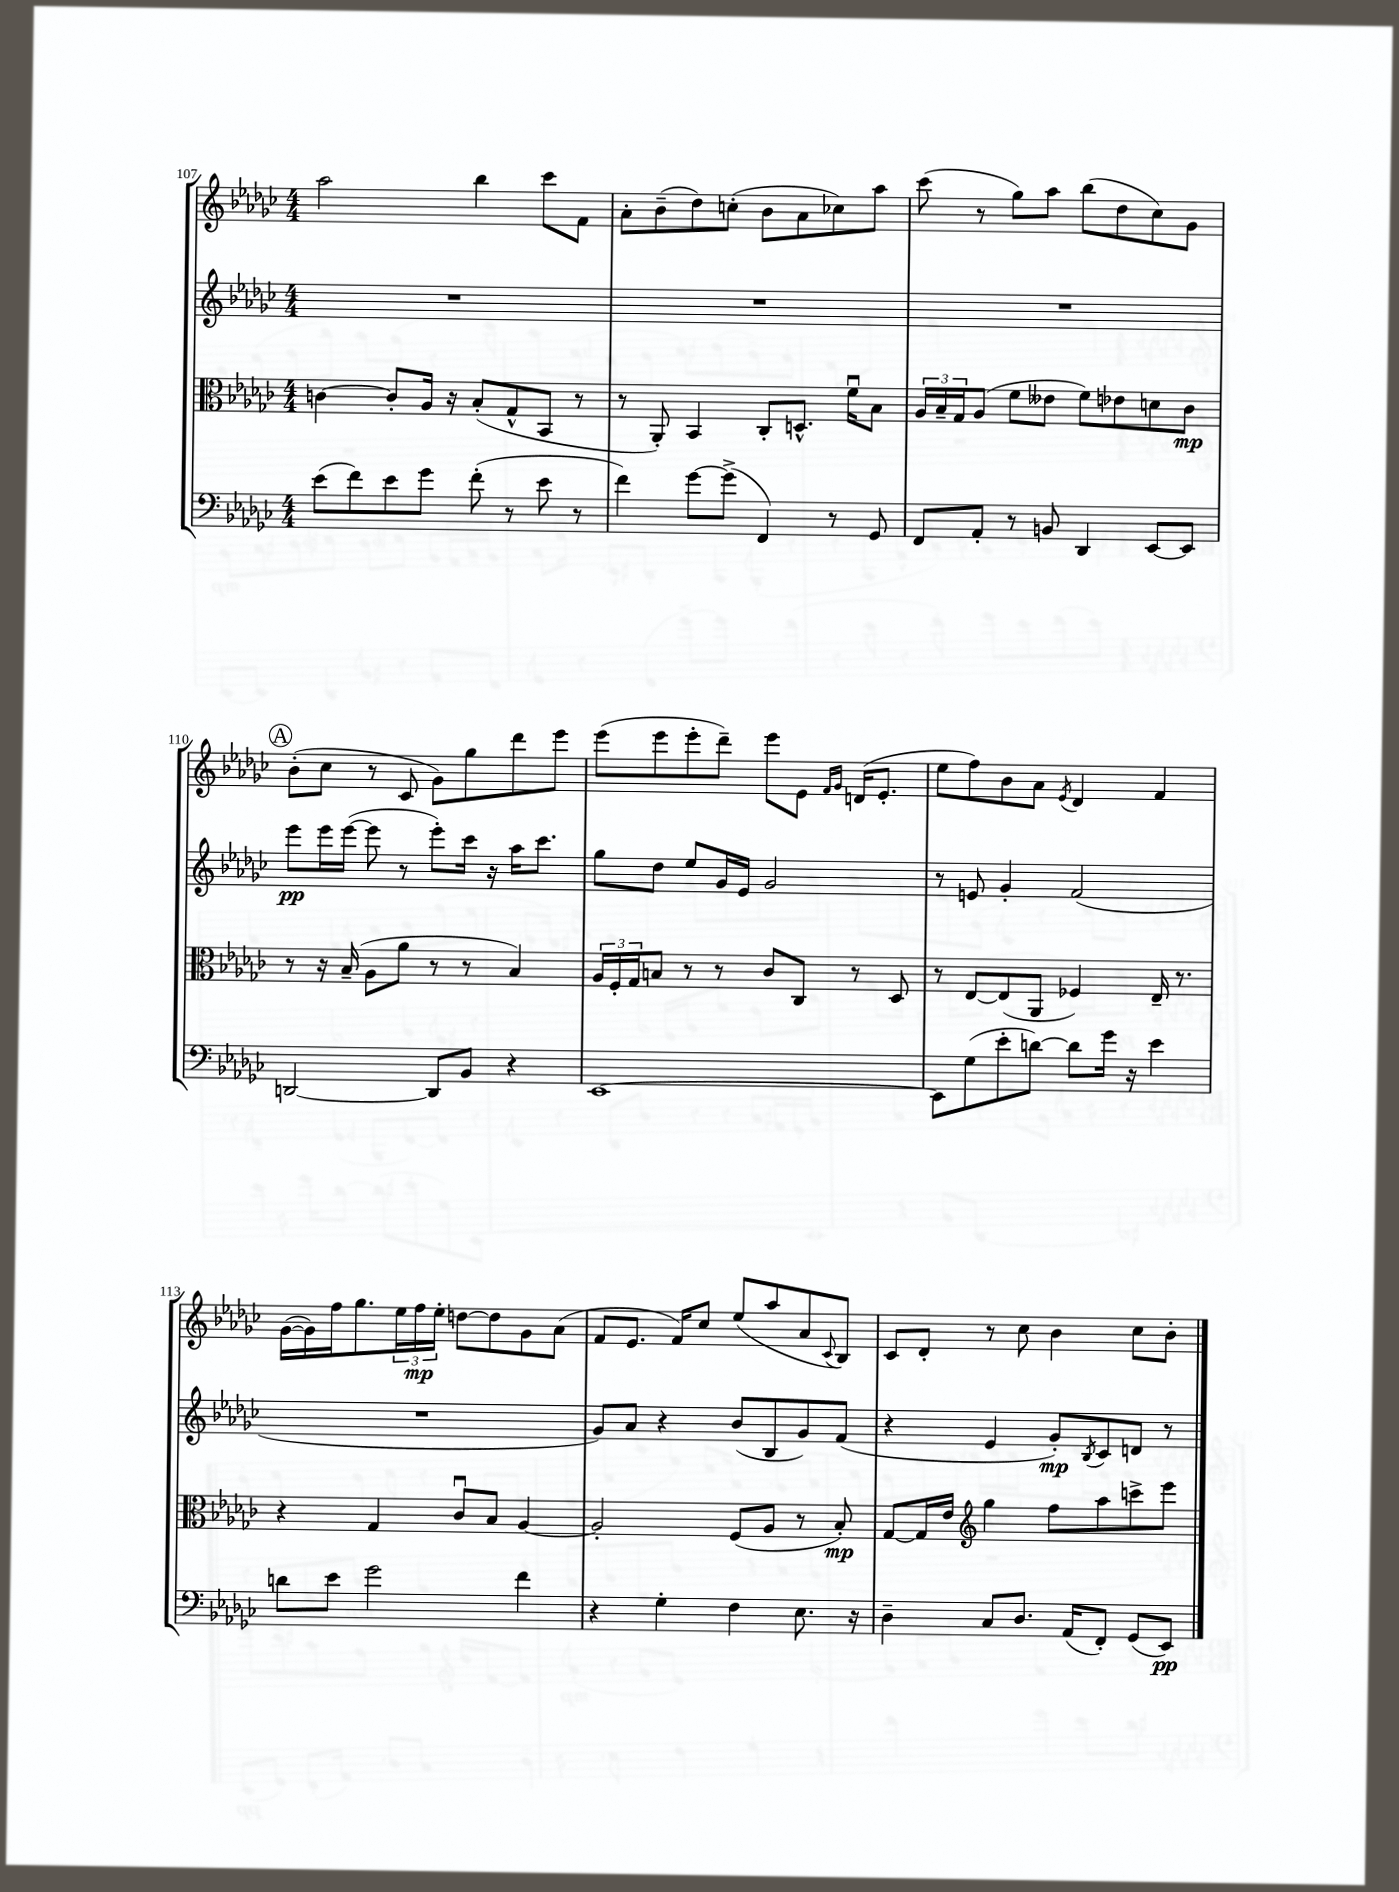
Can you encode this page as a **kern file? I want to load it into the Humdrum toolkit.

**kern	**kern	**kern	**kern
*staff4	*staff3	*staff2	*staff1
*clefF4	*clefC3	*clefG2	*clefG2
*k[b-e-a-d-g-c-]	*k[b-e-a-d-g-c-]	*k[b-e-a-d-g-c-]	*k[b-e-a-d-g-c-]
*M4/4	*M4/4	*M4/4	*M4/4
(8e-	[4c	1r	2aa-
8f)	.	.	.
8e-	8c']	.	.
8g-	16A-	.	.
.	16r	.	.
(8f'	(8B-'	.	4bb-
8r	8G-^^	.	.
8e-	8BB-	.	8ccc-
8r	8r	.	8f
=	=	=	=
4f)	8r	1r	8a-'
.	8AA-')	.	(8b-~
[8g-	4BB-	.	8dd-)
(8g-^]	.	.	(8cc'
4FF)	8C-'	.	8b-
.	8.D^^	.	8a-
8r	.	.	8cc-)
.	16fu	.	.
8GG-	8B-	.	8aa-
=	=	=	=
8FF	24A-	1r	(8ccc-
.	24B-~	.	.
.	24G-	.	.
8AA-'	(8A-	.	8r
8r	8f	.	8gg-)
8BB	8e--	.	8aa-
4DD-	8f)	.	(8bb-
.	8e-	.	8dd-
[8EE-	8d	.	8cc-)
8EE-]	8c-	.	8g-
=	=	=	=
[2DD	8r	8eee-	(8b-'
.	16r	16eee-	8cc-
.	(16B-~	([16eee-	.
.	8A-	8eee-]	8r
.	8a-	8r	8c-
8DD]	8r	8eee-')	8g-)
8BB-	8r	16ccc-	8gg-
.	.	16r	.
4r	4B-)	16aa-	8ddd-
.	.	8.ccc-	.
.	.	.	8eee-
=	=	=	=
[1EE-	24A-	8gg-	(8eee-
.	24F'	.	.
.	24G-	.	.
.	8B	8dd-	8eee-
.	8r	8ee-	8eee-'
.	8r	16g-	8ddd-~)
.	.	16e-	.
.	8c-	2g-	8eee-
.	8C-	.	8e-
.	.	.	16qqf
.	.	.	16qqg-
.	8r	.	(16d
.	.	.	8.e-'
.	8D-	.	.
=	=	=	=
8EE-]	8r	8r	8ee-
(8G-	[8E-	8e	8ff)
8e-'	(8E-]	4g-'	8b-
[8d)	8AA-	.	8a-
.	.	.	8qe-
8d]	4F-)	(2f	4d-
16g-	.	.	.
16r	.	.	.
4e-	16E-~	.	4f
.	8.r	.	.
=	=	=	=
8d	4r	1r	([16g-
.	.	.	16g-])
8e-	.	.	16ff
.	.	.	8.gg-
2g-	4G-	.	.
.	.	.	24ee-
.	.	.	24ff
.	.	.	24ee-'
.	8c-u	.	[8dd
.	8B-	.	8dd]
4f	[4A-	.	8g-
.	.	.	(8a-
=	=	=	=
4r	2A-']	8g-)	8f
.	.	8a-	8.e-
4G-'	.	4r	.
.	.	.	16f)
.	.	.	8cc-
4F	(8F	(8b-	(8ee-
.	8A-	8B-	8aa-
8.E-	8r	8g-)	8a-
.	.	.	8qqc-
.	8B-')	(8f	8B-)
16r	.	.	.
=	=	=	=
4D-~	[8G-	4r	8c-
.	16G-]	.	8d-'
.	16e-	.	.
*	*clefG2	*	*
8C-	4gg-	4e-	8r
8.D-	.	.	8cc-
.	8ff	8g-')	4b-
(16AA-	.	.	.
.	.	8qB-	.
8FF')	8aa-	8c-	.
(8GG-	8ccc^	8d	8cc-
8EE-)	8eee-	8r	8b-'
==	==	==	==
*-	*-	*-	*-
